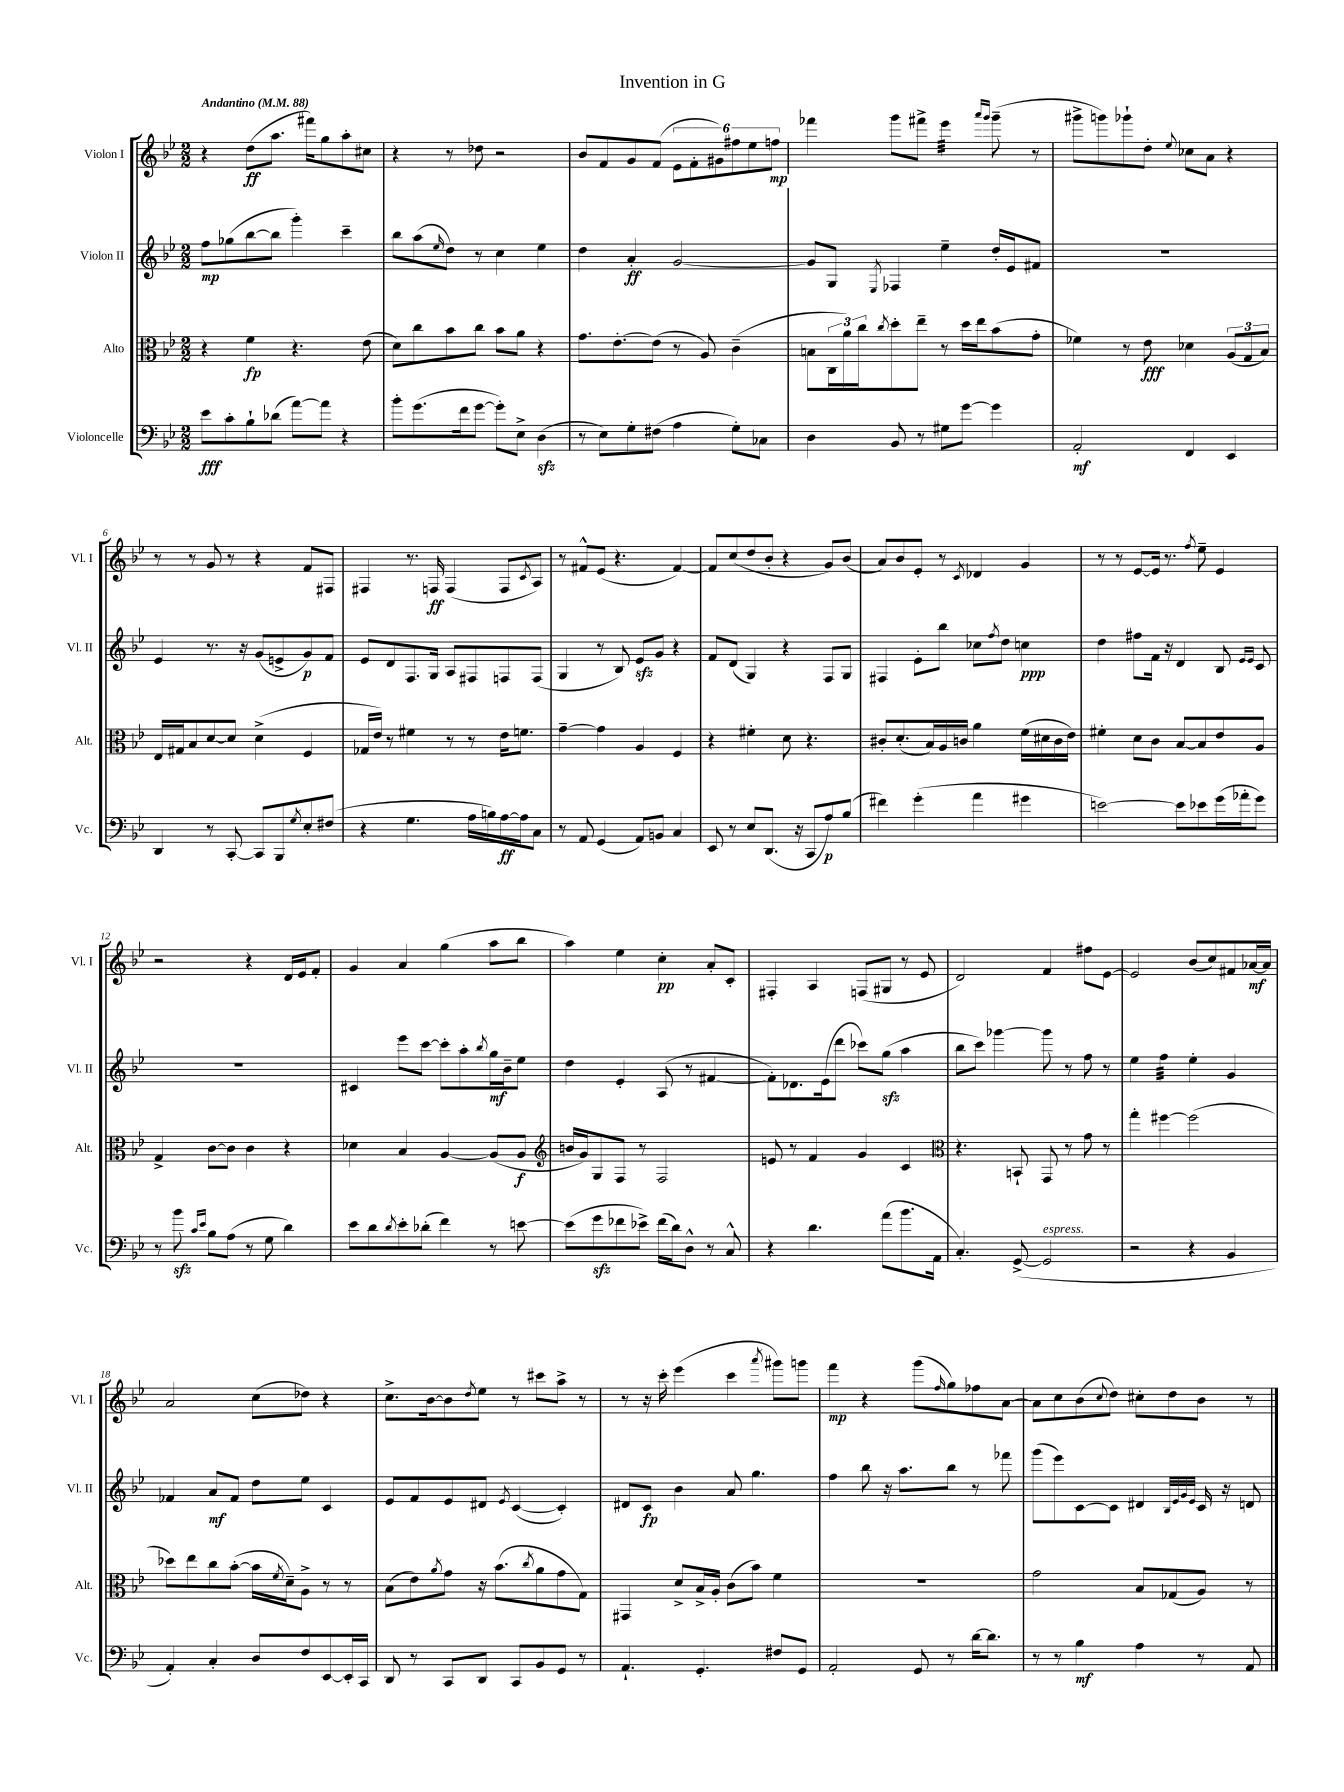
\header { title = "Invention in G" }
<<
\new StaffGroup <<
\new Staff = "s0" \with { instrumentName = "Violon I" shortInstrumentName = "Vl. I" } {
    \clef treble \key bes \major \numericTimeSignature \time 2/2 \tempo "Andantino" 4 = 88
    r4 d''8\ff( a''8. fis'''16) g''8 a''8-. cis''8 |
    r4 r8 des''8 r2 |
    bes'8 f'8 g'8 f'8( \tuplet 6/4 { ees'8 f'8-. gis'8) fis''8 ees''8 f''8\mp } |
    fes'''4 g'''8 fis'''8-> ees'''4:32 \grace { a'''16 g'''16 } g'''8--( r8 |
    gis'''8-> g'''8) ges'''8-! d''8-. \appoggiatura { ees''8 } ces''8 a'8 r4 |
    r8 r8 g'8 r8 r4 f'8 fis8 |
    fis4 r8. f16\ff f4( f8 \acciaccatura { c'8 } a8) |
    r8 fis'8-^ ees'8( r4. fis'4~) |
    fis'8 c''8( d''8 bes'8-. r4 g'8) bes'8( |
    a'8) bes'8 ees'8-. r8 \acciaccatura { c'8 } des'4 g'4 |
    r8 r8 ees'8~ ees'16 r8. \acciaccatura { f''8 } ees''8-- ees'4 |
    r2 r4 d'16 ees'16 f'8-. |
    g'4 a'4 g''4( a''8 bes''8 |
    a''4) ees''4 c''4-.\pp a'8-. c'8-. |
    fis4-. a4 f8( gis8 r8 ees'8 |
    d'2) f'4 fis''8 ees'8~ |
    ees'2 bes'8( c''8) fis'8 aes'16~\mf aes'16 |
    a'2 c''8( des''8) r4 |
    c''8.-> bes'16~ bes'8 \acciaccatura { d''8 } ees''8 r8 cis'''8 a''8-> r8 |
    r8 r16 c'''16-. ees'''4( c'''4 \acciaccatura { a'''8 } gis'''8) g'''8 |
    f'''4\mp r4 g'''8( \grace { f''16 } g''8) fes''8 a'8~ |
    a'8 c''8 bes'8( \appoggiatura { c''8 } d''8) cis''8-. d''8 bes'8 r8 \bar "|." |
}
\new Staff = "s1" \with { instrumentName = "Violon II" shortInstrumentName = "Vl. II" } {
    \clef treble \key bes \major \numericTimeSignature \time 2/2
    f''8\mp ges''8( bes''8~ bes''8 g'''4-.) c'''4-- |
    bes''8 a''8( \grace { ees''16 } d''8) r8 c''4 ees''4 |
    d''4 a'4-.\ff g'2~ |
    g'8 g8 \acciaccatura { ees8 } fes4 ees''4-- d''16-. ees'16 fis'8 |
    R1 |
    ees'4 r8. r16 g'8( e'8-> g'8\p) f'8 |
    ees'8 d'8 f8. g16 a8 fis8 f8 f8( |
    g4 r8 bes8) ees'8\sfz g'8 r4 |
    f'8 d'8( g4) r4 f8 g8 |
    fis4 ees'8-. bes''8 ces''8 \acciaccatura { f''8 } d''8 c''4\ppp |
    d''4 fis''8 f'16 r16 d'4 bes8 \grace { ees'16 ees'16 } c'8 |
    R1 |
    cis'4 ees'''8 c'''8~ c'''8-. a''8-. \acciaccatura { bes''8 } g''16\mf bes'16-- ees''8 |
    d''4 ees'4-. a8( r8 fis'4~ |
    fis'8-.) des'8. ees'16( d'''8 ces'''8) g''8\sfz( a''4 |
    bes''8 c'''8) ges'''4~ ges'''8 r8 f''8 r8 |
    ees''4 f''4:32 ees''4-. g'4 |
    fes'4 a'8\mf fes'8 d''8 ees''8 c'4 |
    ees'8 f'8 ees'8 dis'8 \acciaccatura { ees'8 } c'4~( c'4-.) |
    dis'8 c'8\fp bes'4 a'8 g''4. |
    f''4 bes''8 r16 a''8. bes''8 r8 fes'''8 |
    g'''8( ees'''8) c'8~ c'8 dis'4 \grace { bes32 ees'32 g'32 ees'32 } c'16 r16 d'8 \bar "|." |
}
\new Staff = "s2" \with { instrumentName = "Alto" shortInstrumentName = "Alt." } {
    \clef alto \key bes \major \numericTimeSignature \time 2/2
    r4 f'4\fp r4. ees'8( |
    d'8) c''8 bes'8 c''8 bes'8 a'8 r4 |
    g'8. ees'8.~-. ees'8( r8 a8) c'4--( |
    b8 \tuplet 3/2 { c16 a'16) c''16 } \acciaccatura { c''8 } d''8-. ees''8-- r8 d''16 ees''16 bes'8( g'8-. |
    fes'4) r8 ees'8\fff des'4 \tuplet 3/2 { a8( g8 bes8) } |
    ees16 gis16 bes8 d'8~ d'8 d'4->( f4 |
    ges16 ees'16) r8 fis'4 r8 r8 ees'16 f'8. |
    g'4~-- g'4 a4 f4 |
    r4 fis'4-. d'8 r4. |
    cis'8-. d'8.-.( bes16) a16 c'16 a'4 f'16( dis'16 c'16 ees'16) |
    fis'4-. d'8 c'8 bes8~ bes8 ees'8 a8 |
    g4-> c'8~ c'8 c'4 r4 |
    des'4 bes4 a4~ a8( a8\f |
    \clef treble b'16 g'16) g8 f8 r8 f2 |
    e'8 r8 f'4 g'4 c'4 |
    \clef alto r4. b,8-! g,8 r8 g'8 r8 |
    g''4-. fis''4~ fis''2( |
    des''8) ees''8 c''8 bes'8~-.( bes'16 \acciaccatura { f'8 } d'16--) a8-> r8 r8 |
    bes8( ees'8) \acciaccatura { a'8 } g'8 r16 bes'8.( \acciaccatura { c''8 } a'8 g'8 g8) |
    gis,4 d'8-> bes16-> a16-. c'8( bes'8) f'4 |
    R1 |
    g'2 bes8 ges8( a8) r8 \bar "|." |
}
\new Staff = "s3" \with { instrumentName = "Violoncelle" shortInstrumentName = "Vc." } {
    \clef bass \key bes \major \numericTimeSignature \time 2/2
    ees'8\fff c'8-. bes8-! des'8( a'8~) a'8 r4 |
    bes'8-. g'8.( f'16 g'8~ g'8-.) ees8-> d4\sfz( |
    r8 ees8) g8-. fis8( a4 g8-.) ces8 |
    d4 bes,8 r8 gis8 g'8~ g'4 |
    a,2-.\mf f,4 ees,4 |
    d,4 r8 c,8~-. c,8 bes,,8 \acciaccatura { g8 } ees8-. fis8( |
    r4 g4. a16 b16) a16~\ff a16 c8 |
    r8 a,8 g,4( a,8) b,8 c4 |
    ees,8 r8 ees8 d,8.( r16 c,8 a8\p) bes8( |
    fis'4) g'4-.( a'4 gis'4 |
    e'2~) e'8 ees'8 g'16( aes'16-. g'8) |
    r8 bes'8\sfz \grace { c'16 ees'16 } bes8 a8( r8 g8 d'4) |
    ees'8 d'8 \acciaccatura { d'8 } ees'8-. des'8-.( f'4) r8 e'8~ |
    e'8( g'8\sfz fes'8 ees'8->) fes'16( d'16) d8-^ r8 c8-^ |
    r4 d'4. a'8( bes'8. a,16 |
    c4.-.) g,8~->( g,2^\markup { \italic "espress." } |
    r2 r4 bes,4 |
    a,4-.) c4-. d8 f8 ees,8~ ees,16-. c,16 |
    d,8 r8 c,8 d,8 c,8 bes,8 g,8 r8 |
    a,4.-! g,4.-. fis8 g,8 |
    a,2-. g,8 r8 d'16~ d'8. |
    r8 r8 bes4\mf a4 r8 a,8 \bar "|." |
}
>>
>>
